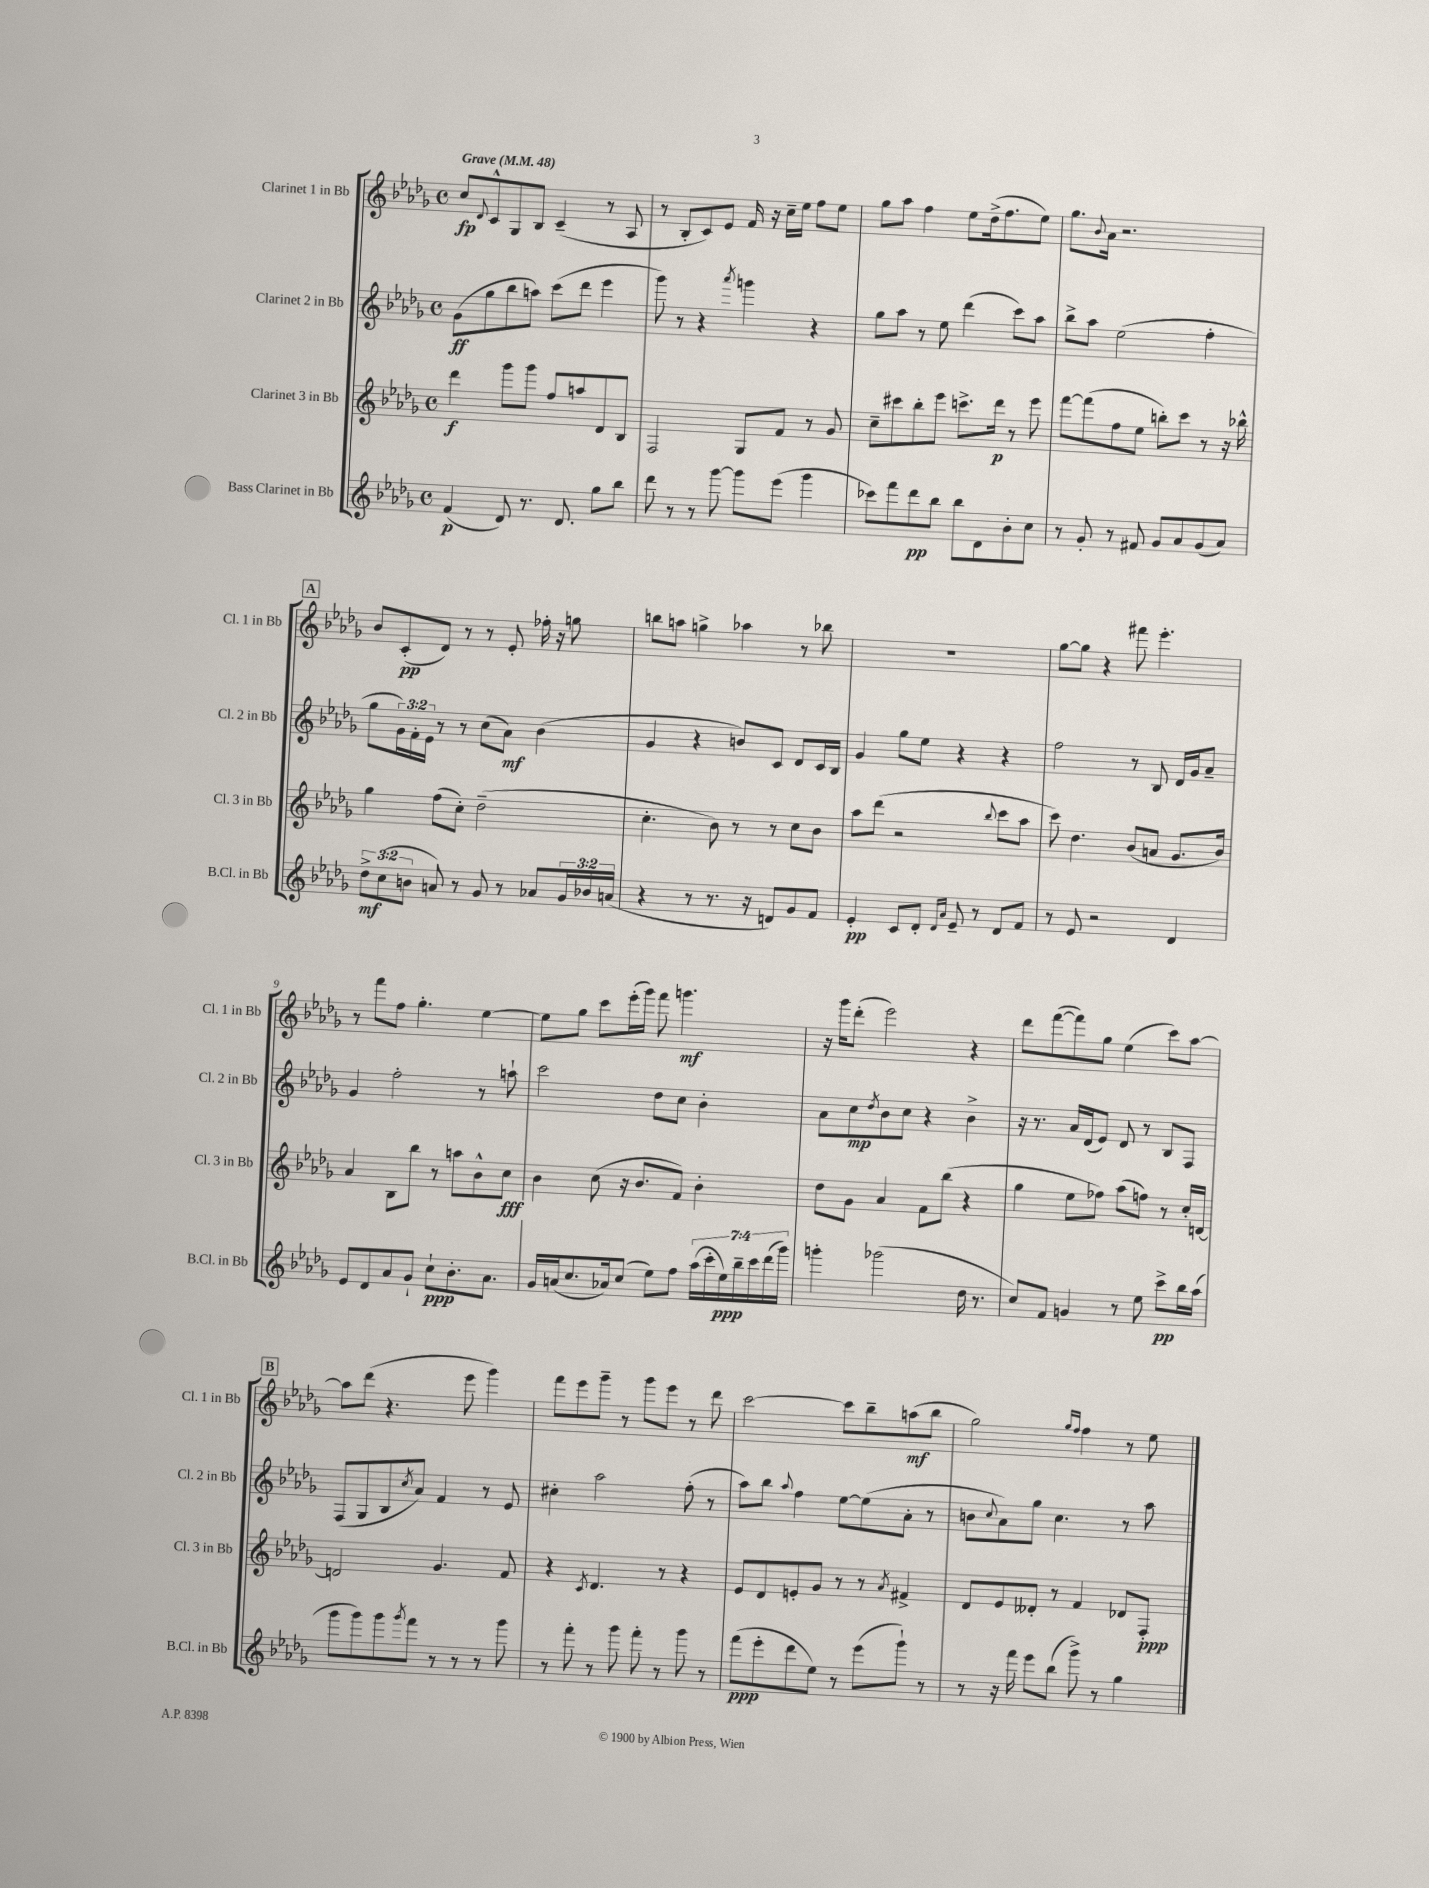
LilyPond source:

<<
\new StaffGroup <<
\new Staff = "s0" \with { instrumentName = "Clarinet 1 in Bb" shortInstrumentName = "Cl. 1 in Bb" } {
    \clef treble \key des \major \defaultTimeSignature \time 4/4 \tempo "Grave" 4 = 48
    c''8\fp \appoggiatura { des'8 } c'8-^ ges8 bes8 c'4--( r8 aes8 |
    r8 bes8-. c'8) ees'8 f'16 r16 c''16-- ees''16 f''8 ees''8 |
    ges''8 aes''8 f''4 ees''8 des''16->( f''8. ees''8) |
    ges''8. \appoggiatura { bes'8 } aes'16 r2. |
    \mark \markup { \box "A" } bes'8 c'8-.\pp( des'8) r8 r8 ees'8-. fes''16-. r16 g''8 |
    b''8 a''8 g''4-> aes''4 r8 bes''8 |
    R1 |
    ges''8~ ges''8 r4 fis'''8 ees'''4.-. |
    r8 f'''8 f''8 ges''4.-. ees''4~ |
    ees''8 ges''8 c'''8 ees'''16-.( ges'''16) f'''8 g'''4.\mf |
    r16 ges'''16 des'''8-.( ees'''2) r4 |
    des'''8 f'''8~( f'''8) ges''8 ees''4( c'''8) aes''8~ |
    \mark \markup { \box "B" } aes''8 des'''8( r4. ees'''8 ges'''4) |
    f'''8 ees'''8 ges'''8-- r8 ges'''8 ees'''8 r8 des'''8 |
    c'''2~ c'''8 bes''8-- a''8\mf( bes''8 |
    ges''2) \grace { ges''16 f''16 } f''4 r8 ees''8 \bar "|." |
}
\new Staff = "s1" \with { instrumentName = "Clarinet 2 in Bb" shortInstrumentName = "Cl. 2 in Bb" } {
    \clef treble \key des \major \defaultTimeSignature \time 4/4 \override Staff.TupletNumber.text = #tuplet-number::calc-fraction-text
    ges'8\ff( ges''8 bes''8 a''8) c'''8( des'''8 ees'''4 |
    ges'''8) r8 r4 \acciaccatura { aes'''8 } g'''4 r4 |
    ges''8 aes''8 r8 ees''8 des'''4( c'''8) aes''8 |
    bes''8-> aes''8 ees''2( f''4-. |
    \mark \markup { \box "A" } ges''8 \tuplet 3/2 { ges'16) f'16-. ees'16 } r8 r8 c''8( aes'8\mf) bes'4( |
    ges'4 r4 b'8) c'8 des'8 c'16 bes16 |
    ges'4 ges''8 ees''8 r4 r4 |
    f''2 r8 bes8 des'16 ges'16 aes'8-- |
    ges'4 f''2-. r8 a''8-! |
    c'''2 des''8 c''8 bes'4-. |
    aes'8 c''8\mp \acciaccatura { des''8 } bes'8 c''8 r4 bes'4-> |
    r16 r8. aes'16 des'16( ees'8) des'8 r8 bes8 f8 |
    \mark \markup { \box "B" } f8( ges8 bes8 \acciaccatura { c''8 } aes'8) f'4 r8 ees'8 |
    cis''4-. aes''2 f''8-.( r8 |
    aes''8) bes''8 \appoggiatura { aes''8 } f''4 ees''8~ ees''8( aes'8-. r8 |
    b'8 \appoggiatura { c''8 } aes'8) ges''8 c''4. r8 aes''8 \bar "|." |
}
\new Staff = "s2" \with { instrumentName = "Clarinet 3 in Bb" shortInstrumentName = "Cl. 3 in Bb" } {
    \clef treble \key des \major \defaultTimeSignature \time 4/4
    des'''4\f ges'''8 ges'''8 f''8 a''8 des'8 bes8 |
    f2 ges8 f'8 r8 ges'8 |
    c''8-- cis'''8 bes''8-. ees'''8 c'''8.-> des'''16\p r8 ees'''8 |
    f'''8~ f'''8( f''8 ees''8 b''8-.) c'''8 r8 r16 bes''16-^ |
    \mark \markup { \box "A" } ges''4 f''8( c''8-.) des''2--( |
    c''4.-. bes'8) r8 r8 c''8 bes'8 |
    aes''8 des'''8( r2 \appoggiatura { bes''8 } c'''8 aes''8 |
    c'''8) des''4. bes'8( a'8 ges'8. bes'16) |
    aes'4 bes8 bes''8 r8 a''8 bes'8-^ c''8\fff |
    bes'4 c''8( r16 bes'8. f'8) bes'4-. |
    des''8 ges'8 aes'4 f'8 bes''8( r4 |
    ges''4 ees''8 fes''8) aes''8( f''8) r8 c''16-. d'16~ |
    \mark \markup { \box "B" } d'2 ges'4. f'8 |
    r4 \acciaccatura { c'8 } des'4. r8 r4 |
    ees'8 des'8 e'8-. ges'8 r8 r8 \acciaccatura { aes'8 } fis'4-> |
    des'8 ees'8 deses'8-. r8 f'4 des'8 f8-.\ppp \bar "|." |
}
\new Staff = "s3" \with { instrumentName = "Bass Clarinet in Bb" shortInstrumentName = "B.Cl. in Bb" } {
    \clef treble \key des \major \defaultTimeSignature \time 4/4 \override Staff.TupletNumber.text = #tuplet-number::calc-fraction-text
    f'4\p( des'8) r8. des'8. ges''8 bes''8 |
    des'''8 r8 r8 ges'''8~ ges'''8 ees'''8( ges'''4 |
    ces'''8) f'''8 des'''8\pp bes''8 bes''8 des'8 bes'8-. c''8 |
    r8 ges'8-. r8 fis'8 ges'8 aes'8 ges'8( aes'8) |
    \mark \markup { \box "A" } \tuplet 3/2 { des''8->\mf c''8( b'8 } a'8) r8 ges'8 r8 aes'8 \tuplet 3/2 { ges'16 bes'16 a'16( } |
    r4 r8 r8. r16 d'8) ges'8 f'8 |
    ees'4-.\pp c'8 des'8-. \grace { des'16 aes'16 } ees'8-- r8 des'8 f'8 |
    r8 ees'8 r2 des'4 |
    ees'8 des'8 aes'8 ges'8-! c''8-!\ppp bes'8.-. aes'8. |
    ges'16 a'16( c''8. aes'16) c''8( ees''8) f''8 \tuplet 7/4 { aes''16( c'''16-. ees''16\ppp) bes''16-- c'''16 des'''16( ges'''16) } |
    g'''4-. ges'''2( des''16 r8. |
    c''8) f'8 g'4 r8 ees''8 c'''8->\pp bes''16 aes''16( |
    \mark \markup { \box "B" } ges'''8 ges'''8) ges'''8 \acciaccatura { ges'''8 } f'''8 r8 r8 r8 ges'''8 |
    r8 f'''8-. r8 ges'''8 f'''8-. r8 ges'''8 r8 |
    f'''8\ppp( ees'''8-. des'''8 ees''8) r8 ees'''8( ges'''8-!) r8 |
    r8 r16 f'''16 ees'''8 bes''8( ges'''8->) r8 ges''4 \bar "|." |
}
>>
>>
